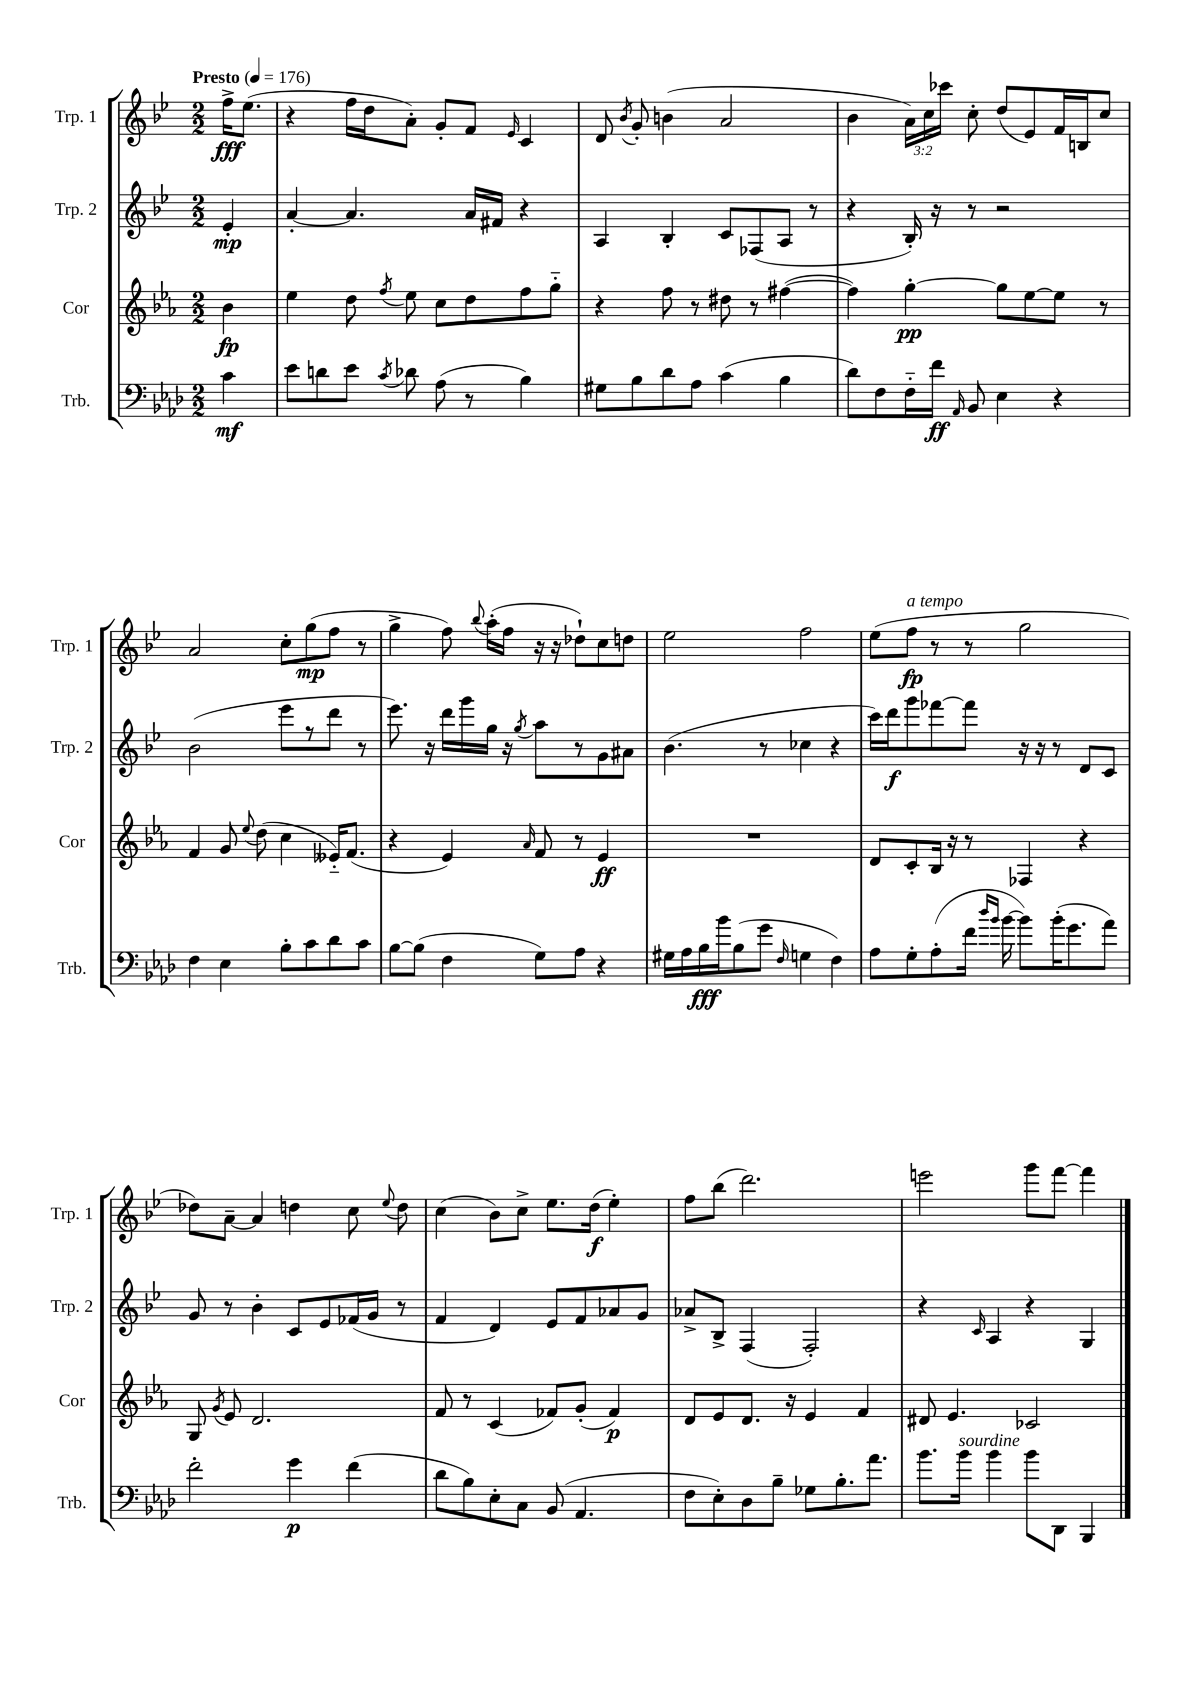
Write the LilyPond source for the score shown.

<<
\new StaffGroup <<
\new Staff = "s0" \with { instrumentName = "Trp. 1" shortInstrumentName = "Trp. 1" } {
    \clef treble \key bes \major \numericTimeSignature \time 2/2 \override Staff.TupletNumber.text = #tuplet-number::calc-fraction-text \partial 4 \tempo "Presto" 4 = 176
    \autoBeamOff f''16[->\fff ees''8.]( |
    r4 f''16[ d''16 a'8]-.) g'8[-. f'8] \grace { ees'16 } c'4 |
    d'8 \acciaccatura { bes'8 } g'8-. b'4( a'2 |
    bes'4 \tuplet 3/2 { a'16[) c''16 ces'''16] } c''8-. d''8[( ees'8) f'16 b16 c''8] |
    a'2 c''8[-. g''8\mp( f''8] r8 |
    g''4-> f''8) \appoggiatura { bes''8 } a''16[-.( f''16] r16 r16 des''8[-!) c''8 d''8] |
    ees''2 f''2 |
    ees''8[( f''8]\fp^\markup { \italic "a tempo" } r8 r8 g''2 |
    des''8[) a'8]~-- a'4 d''4 c''8 \appoggiatura { ees''8 } d''8 |
    c''4( bes'8[) c''8]-> ees''8.[ d''16]\f( ees''4-.) |
    f''8[ bes''8]( d'''2.) |
    e'''2 g'''8[ f'''8]~ f'''4 \bar "|." |
}
\new Staff = "s1" \with { instrumentName = "Trp. 2" shortInstrumentName = "Trp. 2" } {
    \clef treble \key bes \major \numericTimeSignature \time 2/2 \partial 4
    \autoBeamOff ees'4-.\mp |
    a'4~-. a'4. a'16[ fis'16] r4 |
    a4 bes4-. c'8[ fes8( a8] r8 |
    r4 bes16-.) r16 r8 r2 |
    bes'2( ees'''8[ r8 d'''8] r8 |
    ees'''8.) r16 d'''16[ g'''16 g''16] r16 \acciaccatura { g''8 } a''8[ r8 g'8 ais'8] |
    bes'4.( r8 ces''4 r4 |
    c'''16[) d'''16\f g'''8 fes'''8~ fes'''8] r16 r16 r8 d'8[ c'8] |
    g'8 r8 bes'4-. c'8[ ees'8 fes'16( g'16] r8 |
    f'4 d'4) ees'8[ f'8 aes'8 g'8] |
    aes'8[-> bes8]-> f4( f2-.) |
    r4 \grace { c'16 } a4 r4 g4 \bar "|." |
}
\new Staff = "s2" \with { instrumentName = "Cor" shortInstrumentName = "Cor" } {
    \clef treble \key ees \major \numericTimeSignature \time 2/2 \partial 4
    \autoBeamOff bes'4\fp |
    ees''4 d''8 \acciaccatura { f''8 } ees''8 c''8[ d''8 f''8 g''8]-_ |
    r4 f''8 r8 dis''8 r8 fis''4~( |
    fis''4) g''4~-.\pp g''8[ ees''8~ ees''8] r8 |
    f'4 g'8 \appoggiatura { ees''8 } d''8( c''4 eeses'16[-_) f'8.]( |
    r4 ees'4) \grace { aes'16 } f'8 r8 ees'4\ff |
    R1 |
    d'8[ c'8-. bes16] r16 r8 fes4 r4 |
    g8 \acciaccatura { g'8 } ees'8 d'2. |
    f'8 r8 c'4( fes'8[) g'8]-.( fes'4\p) |
    d'8[ ees'8 d'8.] r16 ees'4 f'4 |
    dis'8 ees'4. ces'2 \bar "|." |
}
\new Staff = "s3" \with { instrumentName = "Trb." shortInstrumentName = "Trb." } {
    \clef bass \key aes \major \numericTimeSignature \time 2/2 \partial 4
    \autoBeamOff c'4\mf |
    ees'8[ d'8 ees'8] \acciaccatura { c'8 } des'8 aes8( r8 bes4) |
    gis8[ bes8 des'8 aes8] c'4( bes4 |
    des'8[) f8 f16-_ f'16]\ff \grace { aes,16 } bes,8 ees4 r4 |
    f4 ees4 bes8[-. c'8 des'8 c'8] |
    bes8[~ bes8]( f4 g8[) aes8] r4 |
    gis16[ aes16 bes16\fff bes'16 bes8( g'8] \grace { f16 } g4 f4) |
    aes8[ g8-. aes8-.( f'16] \grace { des''16[ bes'16] } bes'16~ bes'8[) bes'16-.( g'8. aes'8]) |
    f'2-. g'4\p f'4( |
    des'8[ bes8) ees8-. c8] bes,8( aes,4. |
    f8[ ees8-.) des8 bes8]-- ges8[ bes8.-. aes'8.] |
    bes'8.[ bes'16]^\markup { \italic "sourdine" } bes'4 bes'8[ des,8] bes,,4 \bar "|." |
}
>>
>>
\layout { \context { \Score \remove "Bar_number_engraver" } }
